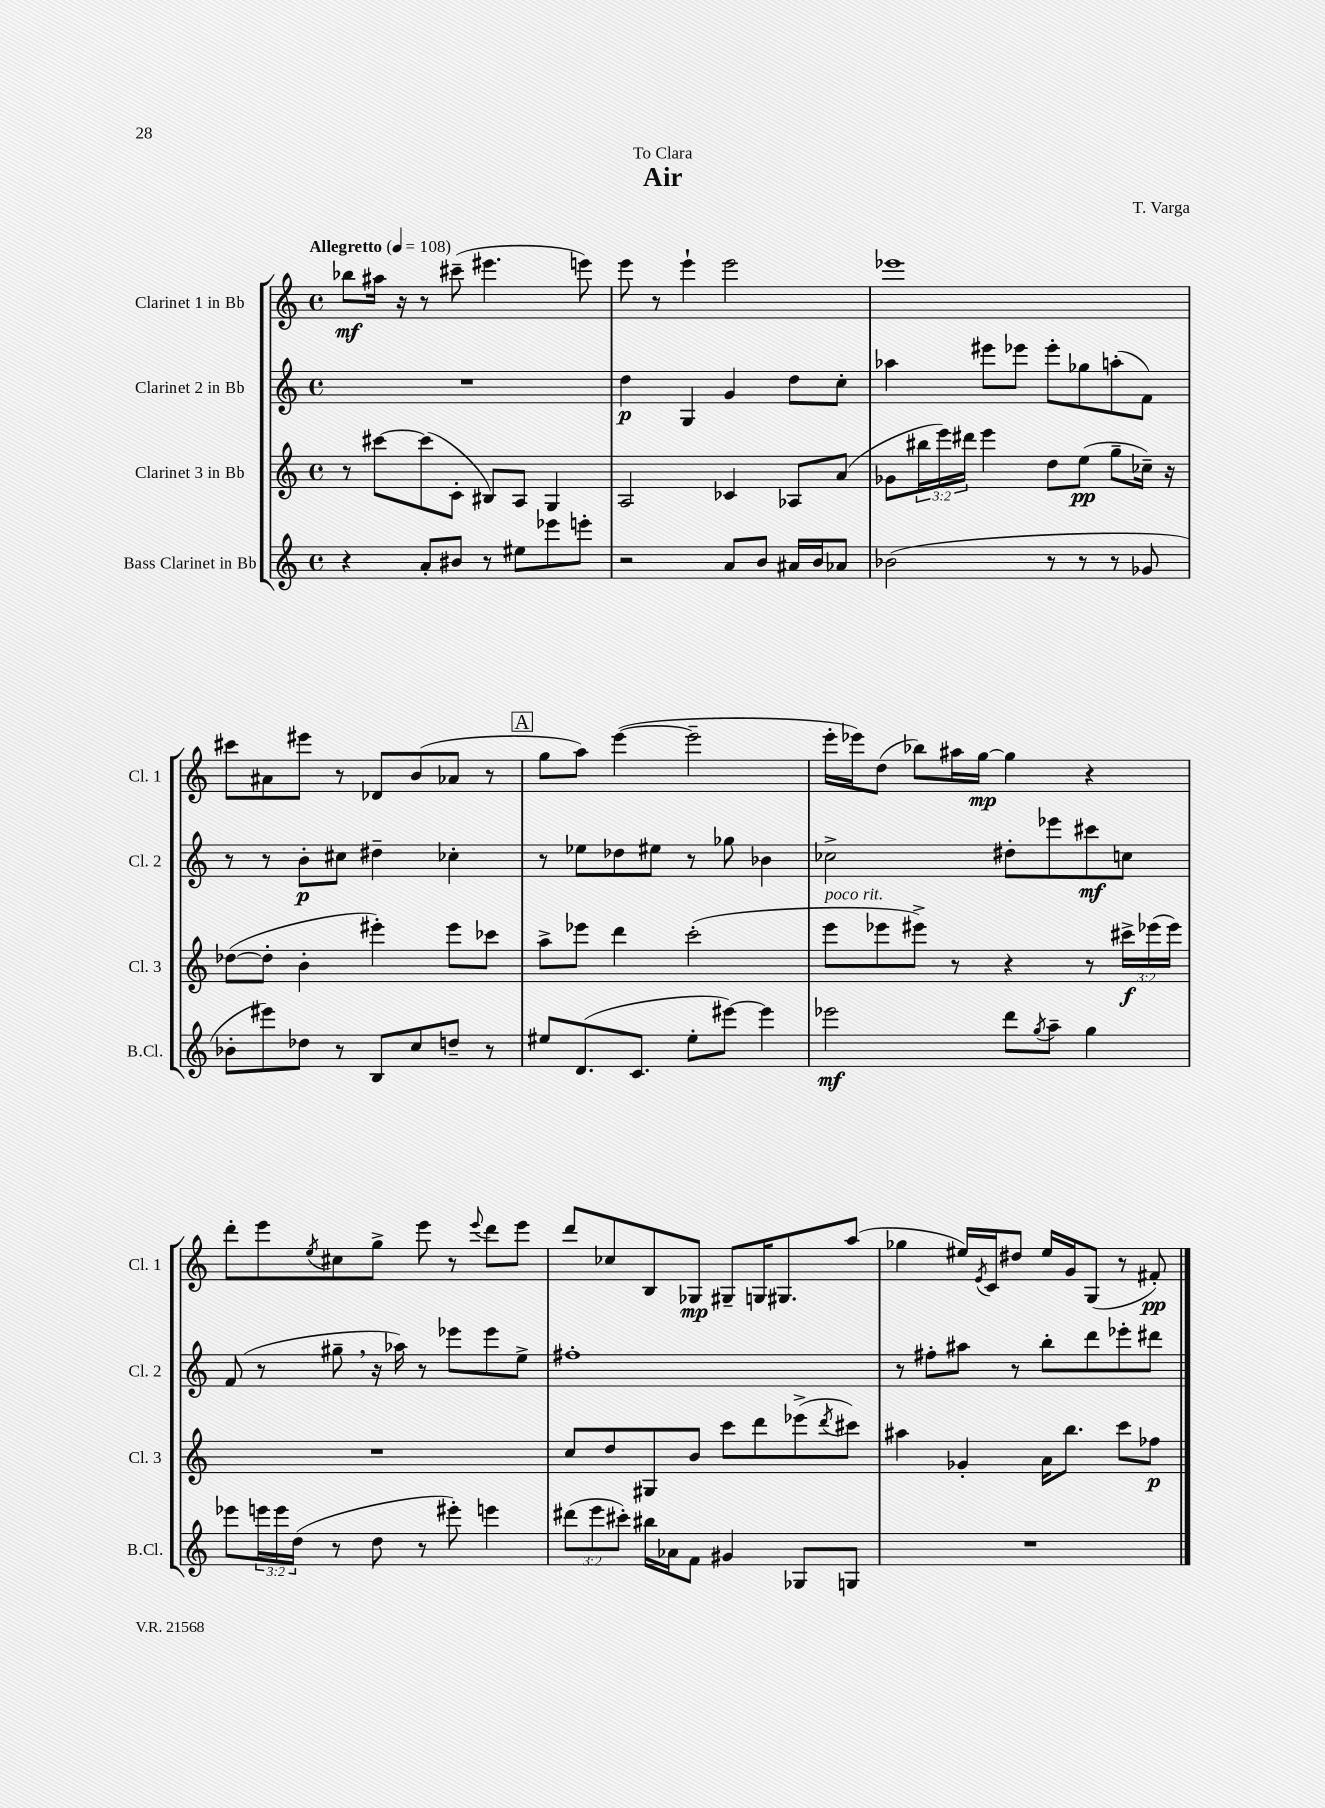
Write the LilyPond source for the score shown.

\header { title = "Air" composer = "T. Varga" dedication = "To Clara" }
<<
\new StaffGroup <<
\new Staff = "s0" \with { instrumentName = "Clarinet 1 in Bb" shortInstrumentName = "Cl. 1" } {
    \clef treble \key c \major \defaultTimeSignature \time 4/4 \tempo "Allegretto" 4 = 108
    bes''8\mf ais''16 r16 r8 cis'''8--( eis'''4. e'''8) |
    e'''8 r8 e'''4-! e'''2 |
    ees'''1 |
    cis'''8 ais'8 eis'''8 r8 des'8 b'8( aes'8 r8 |
    \mark \markup { \box "A" } g''8 a''8) e'''4~( e'''2-- |
    e'''16-. ees'''16) d''8( bes''8) ais''16 g''16~\mp g''4 r4 |
    d'''8-. e'''8 \acciaccatura { e''8 } cis''8 g''8-> e'''8 r8 \appoggiatura { e'''8 } d'''8 e'''8 |
    d'''8 ces''8 b8 ges8\mp gis8-- g16 gis8. a''8( |
    ges''4 eis''16) \acciaccatura { e'8 } c'16 dis''8 eis''16 g'16 g8( r8 fis'8-.\pp) \bar "|." |
}
\new Staff = "s1" \with { instrumentName = "Clarinet 2 in Bb" shortInstrumentName = "Cl. 2" } {
    \clef treble \key c \major \defaultTimeSignature \time 4/4
    R1 |
    d''4\p g4 g'4 d''8 c''8-. |
    aes''4 eis'''8 ees'''8 ees'''8-. ges''8 a''8-.( f'8) |
    r8 r8 b'8-.\p cis''8 dis''4-- ces''4-. |
    \mark \markup { \box "A" } r8 ees''8 des''8 eis''8 r8 ges''8 bes'4 |
    ces''2-> dis''8-. ees'''8 cis'''8\mf c''8 |
    f'8( r8 gis''8-- \breathe r16 aes''16) r8 ees'''8 ees'''8 e''8-> |
    fis''1-. |
    r8 fis''8-. ais''8 r8 b''8-. d'''8 ees'''8-. dis'''8 \bar "|." |
}
\new Staff = "s2" \with { instrumentName = "Clarinet 3 in Bb" shortInstrumentName = "Cl. 3" } {
    \clef treble \key c \major \defaultTimeSignature \time 4/4 \override Staff.TupletNumber.text = #tuplet-number::calc-fraction-text
    r8 cis'''8~ cis'''8( c'8-. bis8) a8 g4 |
    a2 ces'4 aes8 a'8( |
    ges'8 \tuplet 3/2 { bis''16 e'''16) dis'''16 } e'''4 d''8 e''8\pp( g''8-- ces''16--) r16 |
    des''8~( des''8-. b'4-. eis'''4-.) eis'''8 ces'''8 |
    \mark \markup { \box "A" } a''8-> ees'''8 d'''4 c'''2-.( |
    e'''8^\markup { \italic "poco rit." } ees'''8 eis'''8->) r8 r4 r8 \tuplet 3/2 { cis'''16->\f ees'''16( ees'''16) } |
    R1 |
    c''8 d''8 gis8 b'8 c'''8 d'''8 ees'''8->( \acciaccatura { d'''8 } cis'''8) |
    ais''4 ges'4-. a'16 b''8. c'''8 fes''8\p \bar "|." |
}
\new Staff = "s3" \with { instrumentName = "Bass Clarinet in Bb" shortInstrumentName = "B.Cl." } {
    \clef treble \key c \major \defaultTimeSignature \time 4/4 \override Staff.TupletNumber.text = #tuplet-number::calc-fraction-text
    r4 a'8-. bis'8 r8 eis''8 ees'''8 e'''8-. |
    r2 a'8 b'8 ais'16 b'16 aes'8 |
    bes'2( r8 r8 r8 ges'8 |
    bes'8-. eis'''8) des''8 r8 b8 c''8 d''8-- r8 |
    \mark \markup { \box "A" } eis''8 d'8.( c'8. eis''8-. eis'''8~) eis'''4 |
    ees'''2\mf d'''8 \acciaccatura { g''8 } a''8-- g''4 |
    ees'''8 \tuplet 3/2 { e'''16 e'''16 d''16( } r8 d''8 r8 eis'''8-.) e'''4 |
    \tuplet 3/2 { dis'''8( e'''8 cis'''8-.) } bis''16 aes'16 f'8 gis'4 ges8 g8 |
    R1 \bar "|." |
}
>>
>>
\layout { \context { \Score \remove "Bar_number_engraver" } }
